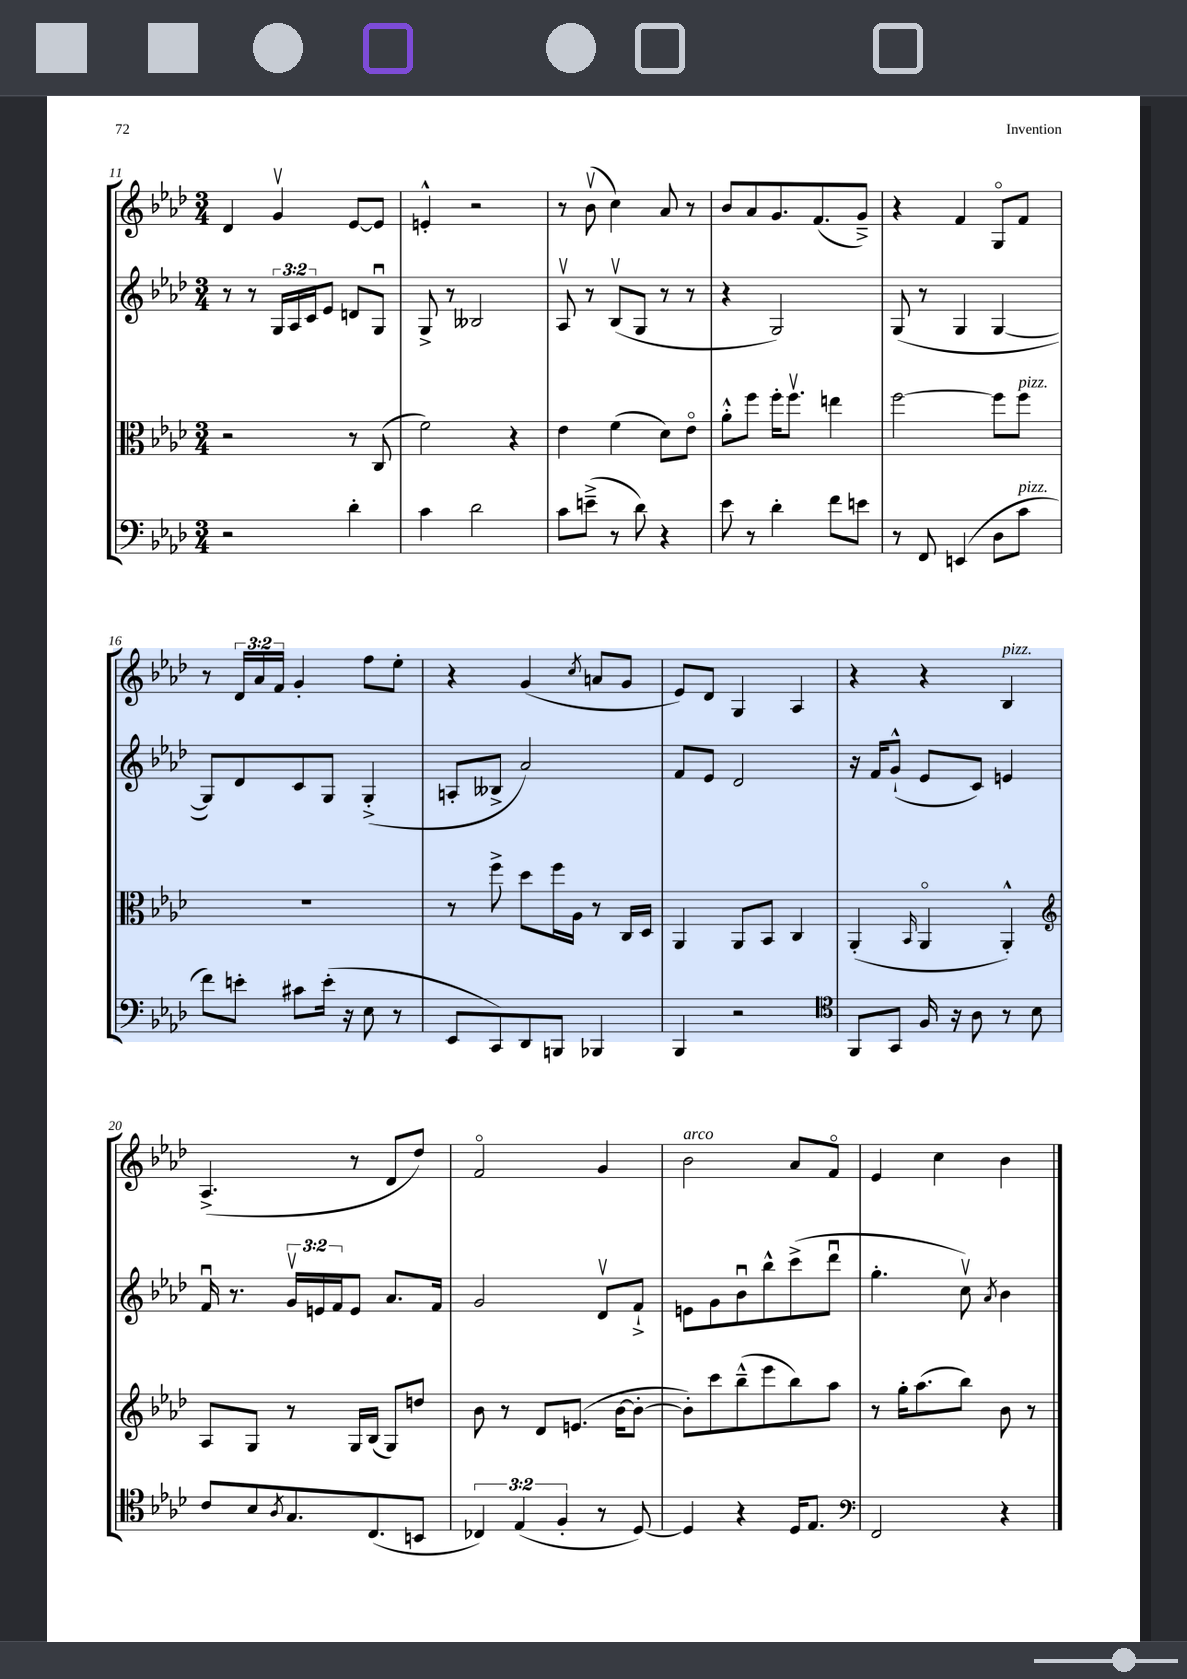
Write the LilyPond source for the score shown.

<<
\new StaffGroup <<
\new Staff = "s0" {
    \clef treble \key aes \major \numericTimeSignature \time 3/4 \override Staff.TupletNumber.text = #tuplet-number::calc-fraction-text
    des'4 g'4\upbow ees'8~ ees'8 |
    e'4-.-^ r2 |
    r8 bes'8\upbow( c''4) aes'8 r8 |
    bes'8 aes'8 g'8. f'8.( g'8--->) |
    r4 f'4 g8\flageolet f'8 |
    r8 \tuplet 3/2 { des'16 aes'16 f'16 } g'4-. f''8 ees''8-. |
    r4 g'4( \acciaccatura { c''8 } a'8 g'8 |
    ees'8) des'8 g4 aes4 |
    r4 r4 bes4^\markup { \italic "pizz." } |
    aes4.->( r8 des'8 des''8) |
    f'2\flageolet g'4 |
    bes'2^\markup { \italic "arco" } aes'8 f'8\flageolet |
    ees'4 c''4 bes'4 \bar "|." |
}
\new Staff = "s1" {
    \clef treble \key aes \major \numericTimeSignature \time 3/4 \override Staff.TupletNumber.text = #tuplet-number::calc-fraction-text
    r8 r8 \tuplet 3/2 { g16 aes16 c'16 } ees'8 d'8 g8\downbow |
    g8-> r8 beses2 |
    aes8\upbow r8 bes8\upbow( g8 r8 r8 |
    r4 g2) |
    g8( r8 g4 g4~ |
    g8) des'8 c'8 g8 g4-.->( |
    a8-. beses8-> aes'2) |
    f'8 ees'8 des'2 |
    r16 f'16 g'8-!-^( ees'8 c'8) e'4 |
    f'16\downbow r8. \tuplet 3/2 { g'16\upbow e'16 f'16 } e'8 aes'8. f'16 |
    g'2 des'8\upbow f'8-!-> |
    e'8 g'8 bes'8\downbow bes''8-^ c'''8->( des'''8\downbow |
    g''4.-. c''8\upbow) \acciaccatura { aes'8 } bes'4 \bar "|." |
}
\new Staff = "s2" {
    \clef alto \key aes \major \numericTimeSignature \time 3/4
    r2 r8 c8( |
    f'2) r4 |
    ees'4 f'4( des'8) ees'8\flageolet |
    aes'8-.-^ f''8 f''16-. f''8.\upbow e''4 |
    f''2~ f''8 f''8^\markup { \italic "pizz." } |
    R2. |
    r8 f''8-> des''8 f''16 aes16 r8 c16 des16 |
    aes,4 aes,8 bes,8 c4 |
    aes,4-.( \grace { bes,16 } aes,4\flageolet aes,4-.-^) |
    \clef treble aes8 g8 r8 g16 bes16( g8) d''8 |
    bes'8 r8 des'8 e'8.( bes'16~ bes'8~-. |
    bes'8-.) c'''8 bes''8---^( ees'''8 bes''8) aes''8 |
    r8 g''16-. aes''8.( bes''8) bes'8 r8 \bar "|." |
}
\new Staff = "s3" {
    \clef bass \key aes \major \numericTimeSignature \time 3/4 \override Staff.TupletNumber.text = #tuplet-number::calc-fraction-text
    r2 des'4-. |
    c'4 des'2 |
    c'8 e'8--->( r8 des'8) r4 |
    ees'8 r8 des'4-. f'8 e'8 |
    r8 f,8 e,4( des8 c'8^\markup { \italic "pizz." } |
    f'8) e'8-. cis'8 e'16-.( r16 ees8 r8 |
    ees,8 c,8) des,8 b,,8 bes,,4 |
    bes,,4 r2 |
    \clef tenor f,8 g,8 f16 r16 aes8 r8 bes8 |
    c'8 bes8 \acciaccatura { aes8 } g8. c8.( b,8 |
    \tuplet 3/2 { ces4) ees4( f4-. } r8 des8~) |
    des4 r4 des16 ees8. |
    \clef bass f,2 r4 \bar "|." |
}
>>
>>
\layout { \context { \Score currentBarNumber = #11 } }
